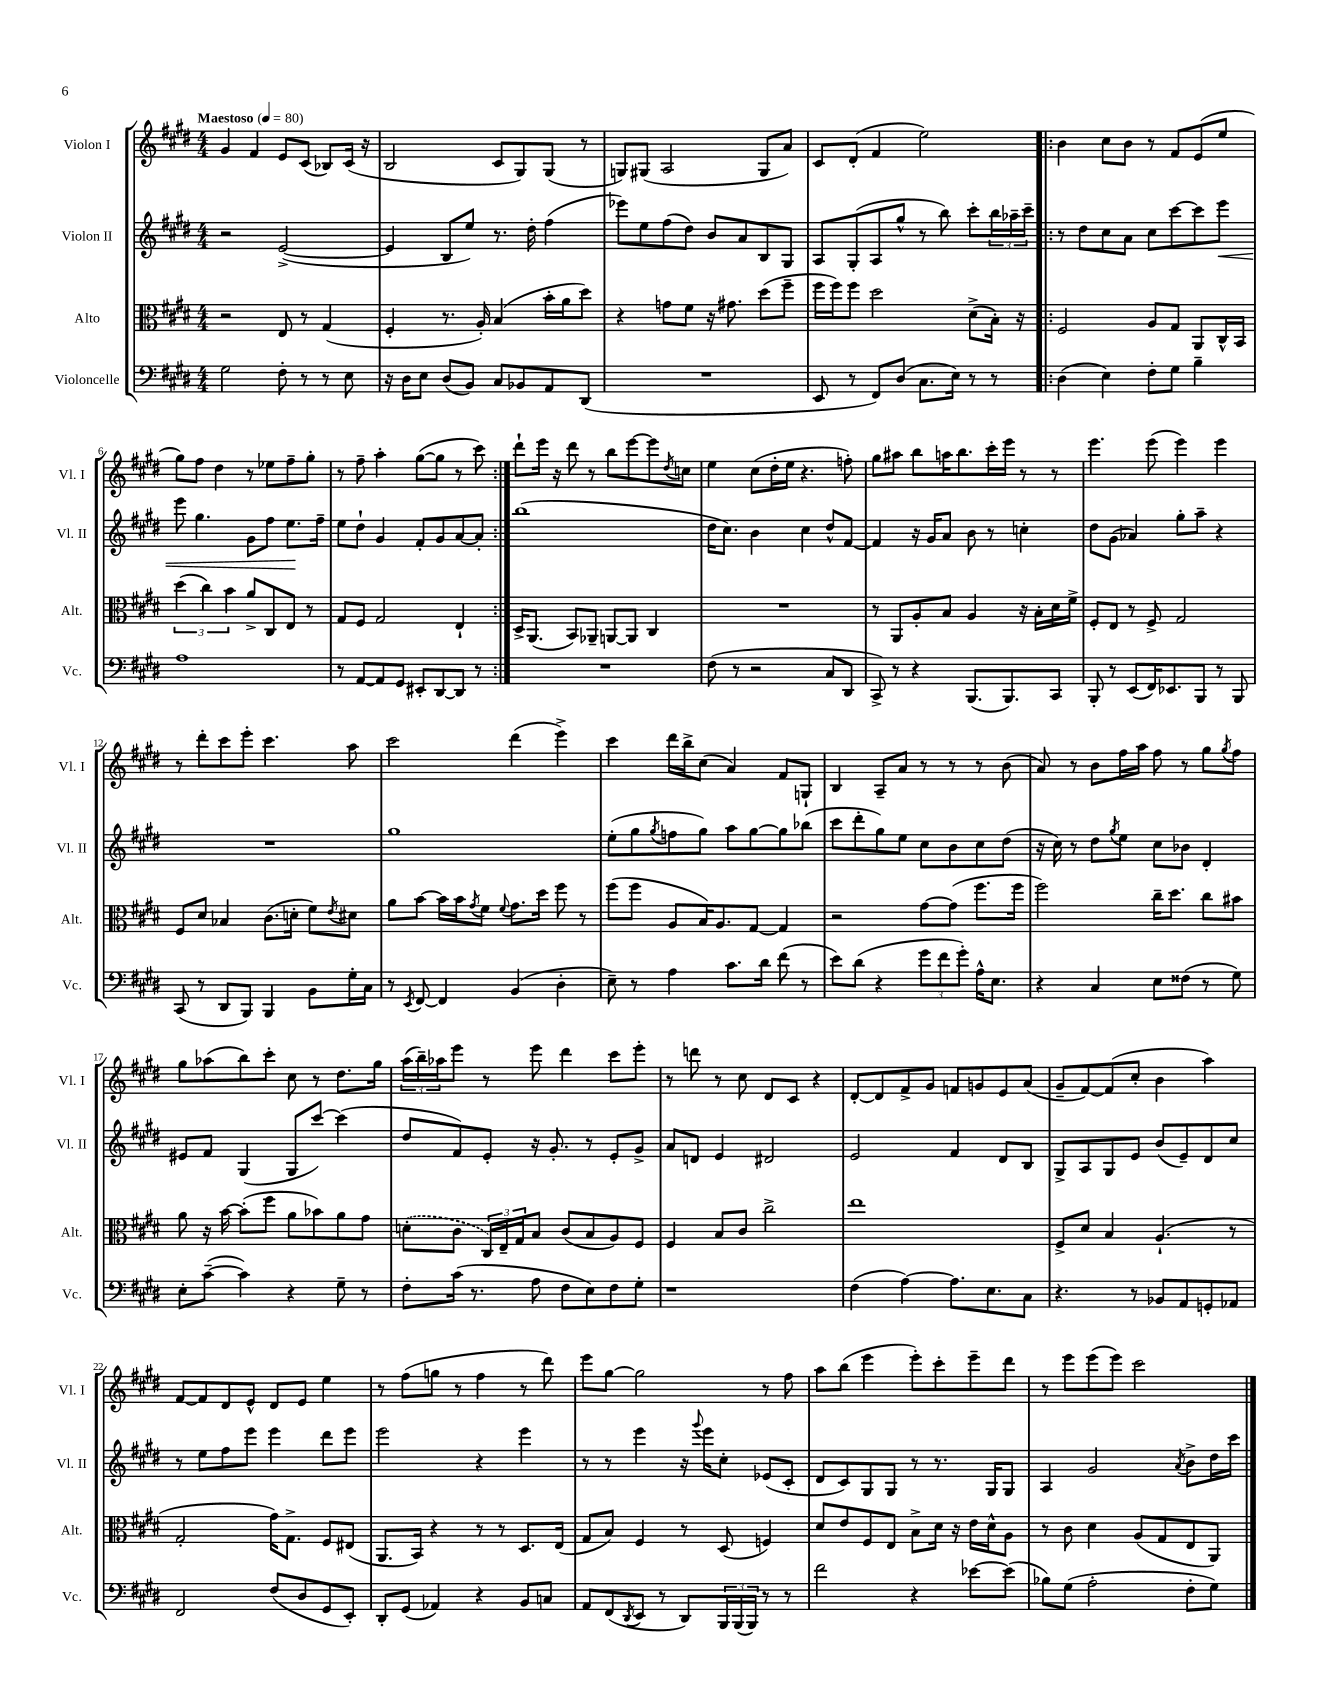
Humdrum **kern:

**kern	**kern	**kern	**kern
*staff4	*staff3	*staff2	*staff1
*clefF4	*clefC3	*clefG2	*clefG2
*k[f#c#g#d#]	*k[f#c#g#d#]	*k[f#c#g#d#]	*k[f#c#g#d#]
*M4/4	*M4/4	*M4/4	*M4/4
*MM80	*MM80	*MM80	*MM80
2G#\	2r	2r	4g#/
.	.	.	4f#/
8F#'\	8E/	([2e^/	8e/L
8r	8r	.	(8c#/J
8r	(4G#/	.	8B-/L)
8E\	.	.	(16c#/Jk
.	.	.	16r
=	=	=	=
16r	4F#'/	4e/]	2B/
16D#\LK	.	.	.
8E\J	.	.	.
(8D#/L	8.r	8B/L	.
8BB/J)	.	8ee/J)	.
.	16A'/)	.	.
8C#/L	(4B/	8.r	8c#/L
8BB-/	.	.	8G#/)
.	.	16dd#'\	.
8AA/	16b'\LL	(4ff#\	(8G#/J
.	16a\J	.	.
(8DD#/J	8dd#\J)	.	8r
=	=	=	=
1r	4r	8eee-\L)	8G/L)
.	.	8ee\	(8G#/J
.	8g\L	(8ff#\	2A/
.	8f#\J	8dd#\J)	.
.	16r	8b/L	.
.	8.g#\	.	.
.	.	8a/	.
.	(8dd#\L	8B/	8G#/L
.	8ff#~\J	8G#/J	8a/J)
=	=	=	=
8EE/	16ff#\LL	8A/L	8c#/L
.	16ff#\J)	.	.
8r	8ff#\J	(8G#'/	(8d#'/J
8FF#/L)	2dd#\	8A/	4f#/
(8D#/J	.	8gg#^^/J	.
8.C#\L	.	8r	2ee\)
.	.	8bb\)	.
16E\Jk)	.	.	.
8r	(8d#^\L	8ccc#'\L	.
8r	16B'\Jk)	24bb\L	.
.	.	24aa-~\	.
.	16r	.	.
.	.	24ccc#~\JJ	.
=!|:	=!|:	=!|:	=!|:
(4D#\	2F#/	8r	4b\
.	.	8dd#\L	.
4E\)	.	8cc#\	8cc#\L
.	.	8a\J	8b\J
8F#'\L	8A/L	8cc#\L	8r
8G#\J	8G#/J	[8ccc#\	8f#/L
4B~\	8AA/L	8ccc#\]	(8e/
.	16C#^^/L	8eee\J	8ee/J
.	16BB/JJ	.	.
=	=	=	=
1A	(6dd#\	8eee\	8gg#\L)
.	.	4.gg#\	8ff#\J
.	6cc#\)	.	.
.	.	.	4dd#\
.	6b\	.	.
.	8a^/L	8g#\L	8r
.	8C#/	8ff#\J	8ee-\L
.	8E/J	8.ee\L	8ff#~\
.	8r	.	8gg#'\J
.	.	16ff#~\Jk	.
=	=	=	=
8r	8G#/L	8ee\L	8r
[8AA/L	8F#/J	8dd#`\J	8ff#~\
8AA/]	2G#/	4g#/	4aa'\
8GG#/J	.	.	.
8EE#'/L	.	8f#'/L	([8gg#\L
[8DD#/	.	8g#/	8gg#\]J
8DD#/]J	4E`/	[8a/	8r
8r	.	8a'/]J	8ccc#\)
=:|!	=:|!	=:|!	=:|!
1r	16D#^/LK	(1bb	8ddd#`\L
.	(8.AA/J	.	.
.	.	.	16eee\Jk
.	.	.	16r
.	8BB/L)	.	8ddd#\
.	8AA-~/J	.	8r
.	[8AA/L	.	8bb\L
.	8AA/]J	.	[8eee\
.	4C#/	.	8eee\]
.	.	.	8qdd#/
.	.	.	8cc\J
=	=	=	=
(8F#\	1r	16dd#\LK	4ee\
.	.	8.cc#\J)	.
8r	.	.	.
2r	.	4b\	(8cc#\L
.	.	.	16dd#'\L
.	.	.	16ee\JJ
.	.	4cc#\	4.r
8C#/L	.	8dd#^^/L	.
8DD#/J	.	[8f#/J	8ff'\)
=	=	=	=
8CC#^/)	8r	4f#/]	8gg#\L
8r	8AA/L	.	8aa#\J
4r	8A'/	16r	8bb\L
.	.	16g#/LK	.
.	8B/J	8a/J	16aa\K
.	.	.	8.bb\
(8.BBB/L	4A/	8b\	.
.	.	8r	16ccc#'\L
8.BBB/)	.	.	16eee\JJ
.	16r	4cc'\	8r
.	16B'\LL	.	.
8CC#/J	16d#\	.	8r
.	16f#^\JJ	.	.
=	=	=	=
8BBB'/	8F#'/L	8dd#\L	4.eee\
8r	8E/J	(8g#\J	.
(8EE/L	8r	4a-/)	.
16FF#/K)	8F#^/	.	(8eee\
8.EE-/	.	.	.
.	2G#/	8gg#'\L	4eee\)
8BBB/J	.	8aa~\J	.
8r	.	4r	4eee\
8BBB/	.	.	.
=	=	=	=
(8CC#/	8F#/L	1r	8r
8r	8d#/J	.	8ddd#'\L
8DD#/L	4B-/	.	8ccc#\
8BBB/J)	.	.	8eee'\J
4BBB/	(8.c#\L	.	4.ccc#\
.	16d'\Jk	.	.
8BB\L	8f#\L)	.	.
.	8qe/	.	.
16G#'\L	8d#\J	.	8aa\
16C#\JJ	.	.	.
=	=	=	=
8r	8a\L	1gg#	2ccc#\
8qEE/	.	.	.
[8FF#/	[8b\J	.	.
4FF#/]	16b\]LL	.	.
.	16b\J	.	.
.	8qg#/	.	.
.	8f#\J	.	.
.	8qqf#/	.	.
(4BB/	8.g#\L	.	(4ddd#\
.	16dd#\Jk	.	.
4D#'\	8ff#\	.	4eee^\)
.	8r	.	.
=	=	=	=
8E~\)	(8ff#\L	(8ee'\L	4ccc#\
8r	8ff#\J	8gg#\	.
.	.	8qgg#/	.
4A\	8A/L	8ff\	16ddd#\LL
.	.	.	16bb^\J
.	16B/K)	8gg#\J)	(8cc#\J
.	8.A/	.	.
8.c#\L	.	8aa\L	4a/)
.	[8G#/J	[8gg#\	.
16d#\Jk	.	.	.
(8f#\	4G#/]	8gg#\]	8f#/L
8r	.	(8bb-\J	8G`/J
=	=	=	=
8e\L)	2r	8ccc#\L	4B/
(8d#\J	.	8ddd#'\	.
4r	.	8gg#\)	8A~/L
.	.	8ee\J	8a/J
12g#\L	[8g#\L	8cc#\L	8r
12f#\	.	.	.
.	(8g#\]J	8b\	8r
12g#'\J)	.	.	.
16A^^\LK	8.ff#\L	8cc#\	8r
8.E\J	.	.	.
.	.	(8dd#\J	(8b\
.	16ff#\Jk	.	.
=	=	=	=
4r	2ff#\)	16r	8a/)
.	.	16cc#\)	.
.	.	8r	8r
4C#/	.	8dd#\L	8b\L
.	.	8qgg#/	.
.	.	8ee\J	16ff#\L
.	.	.	16aa\JJ
8E\L	16cc#~\LK	8cc#\L	8ff#\
.	8.dd#\J	.	.
(8F##\J	.	8b-\J	8r
8r	8cc#\L	4d#'/	8gg#\L
.	.	.	8qgg#/
8G#\)	8b#\J	.	8ff#\J
=	=	=	=
8E'\L	8a\	8e#/L	8gg#\L
([8c#~\J	16r	8f#/J	(8aa-\
.	[16b\	.	.
4c#\])	(8b'\]L	(4G#/	8bb\)
.	8ff#\J	.	8ccc#'\J
4r	8a\L	8G#/L	8cc#\
.	8b-\)	[8ccc#/J)	8r
8G#~\	8a\	(4ccc#\]	8.dd#\L
8r	8g#\J	.	.
.	.	.	16gg#\Jk
=	=	=	=
8F#'\L	(8d'\L	8dd#/L	(24aa\LL
.	.	.	24bb~\)
.	.	.	24aa-\J
(16c#\Jk	8c#\J	8f#/)	8eee\J
8.r	.	.	.
.	24C#/LL)	8e'/J	8r
.	24E~/	.	.
.	24G#/J	.	.
8A\	8B/J	16r	8eee\
.	.	8.g#'/	.
8F#\L	(8c#/L	.	4ddd#\
8E\)	8B/	8r	.
8F#\	8A/)	8e'/L	8ccc#\L
8G#'\J	8F#/J	8g#^/J	8eee'\J
=	=	=	=
1r	4F#/	8a/L	8r
.	.	8d/J	8ddd\
.	8B/L	4e/	8r
.	8c#/J	.	8cc#\
.	2cc#^\	2d#/	8d#/L
.	.	.	8c#/J
.	.	.	4r
=	=	=	=
(4F#\	1ee	2e/	[8d#'/L
.	.	.	8d#/]
[4A\)	.	.	8f#^/
.	.	.	8g#/J
8.A\]L	.	4f#/	8f/L
.	.	.	8g/
8.E\	.	.	.
.	.	8d#/L	8e/
8C#\J	.	8B/J	(8a/J
=	=	=	=
4.r	8F#^/L	8G#^/L	8g#~/L
.	8d#/J	8A/	[8f#/)
.	4B/	8G#/	(8f#/]
8r	.	8e/J	8cc#'/J
8BB-/L	(4.A`/	(8b/L	4b\
8AA/	.	8e~/)	.
8GG'/	.	8d#/	4aa\)
8AA-/J	8r	8cc#/J	.
=	=	=	=
2FF#/	2G#'/	8r	[8f#/L
.	.	8ee\L	8f#/]
.	.	8ff#\	8d#/
.	.	8eee\J	8e^^/J
(8F#/L	16g#\LK)	4eee\	8d#/L
.	8.G#^\J	.	.
8D#/	.	.	8e/J
8GG#/	8F#/L	8ddd#\L	4ee\
8EE'/J)	(8E#/J	8eee\J	.
=	=	=	=
8DD#'/L	8.AA/L	2eee\	8r
(8GG#/J	.	.	(8ff#\L
.	16BB/Jk)	.	.
4AA-/)	4r	.	8gg\J
.	.	.	8r
4r	8r	4r	4ff#\
.	8r	.	.
8BB/L	8.D#/L	4eee\	8r
8C/J	.	.	8ddd#\)
.	(16E/Jk	.	.
=	=	=	=
8AA/L	8G#/L	8r	8eee\L
(8FF#/	8B/J)	8r	[8gg#\J
8qDD#/	.	.	.
8EE/J	4F#/	4eee\	2gg#\]
8r	.	.	.
8DD#/L)	8r	16r	.
.	.	8qqggg#/	.
.	.	16eee\LK	.
24BBB/L	(8D#/	8cc#'\J	.
(24BBB/	.	.	.
24BBB/JJ)	.	.	.
8r	4F/)	(8e-/L	8r
8r	.	8c#'/J	8ff#\
=	=	=	=
2f#\	8d#/L	8d#/L	8aa\L
.	8e/	8c#/)	(8bb\J
.	8F#/	8G#/	4eee\
.	8E/J	8G#/J	.
4r	8B^\L	8r	8eee'\L)
.	16d#\Jk	8.r	8ccc#'\
.	16r	.	.
[8e-\L	16e\LL	.	8eee~\
.	16d#^^\J	16G#/LK	.
(8e-\]J	8A\J	8G#/J	8ddd#\J
=	=	=	=
8B-\L)	8r	4A/	8r
(8G#\J	8c#\	.	8eee\L
2A'\	4d#\	2g#/	(8eee\
.	.	.	8eee\J)
.	(8A/L	.	2ccc#\
.	8G#/	.	.
.	.	8qa/	.
8F#'\L	8E/	8b^\L	.
8G#\J)	8AA/J)	16dd#\L	.
.	.	16ccc#\JJ	.
==	==	==	==
*-	*-	*-	*-
